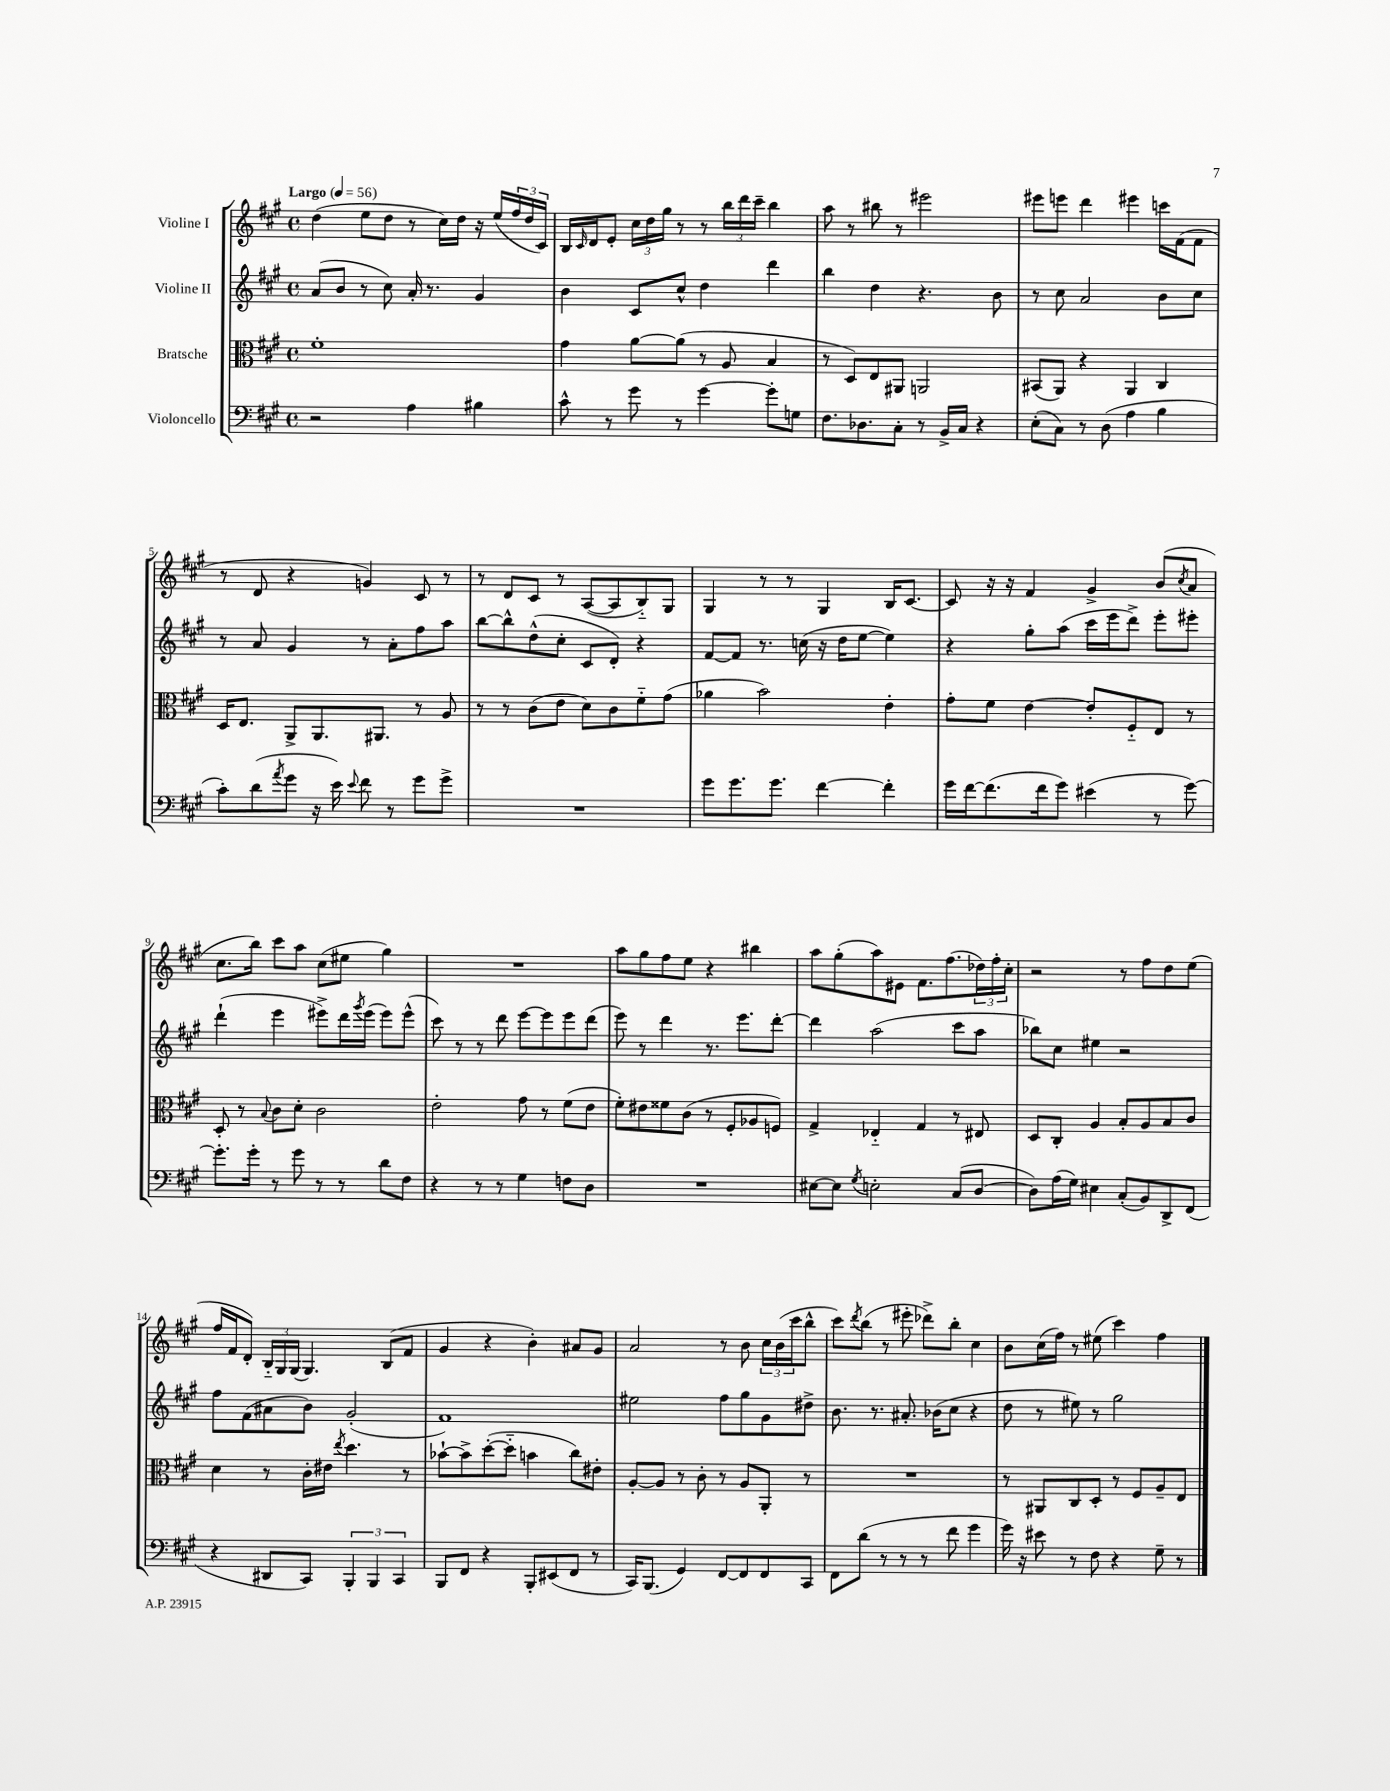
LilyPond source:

<<
\new StaffGroup <<
\new Staff = "s0" \with { instrumentName = "Violine I" } {
    \clef treble \key a \major \defaultTimeSignature \time 4/4 \tempo "Largo" 4 = 56
    d''4( e''8 d''8 r8 cis''16) d''16 r16 e''16( \tuplet 3/2 { fis''16 d''16 cis'16) } |
    b16 \grace { cis'16 } d'16 e'8-. \tuplet 3/2 { cis''16 d''16 gis''16 } r8 r8 \tuplet 3/2 { b''16 d'''16 cis'''16-- } b''4 |
    a''8 r8 bis''8 r8 eis'''2 |
    eis'''8 e'''8 d'''4 eis'''4 c'''16 fis'16( fis'8 |
    r8 d'8 r4 g'4) cis'8 r8 |
    r8 d'8 cis'8 r8 a8~( a8 b8-_) gis8 |
    gis4 r8 r8 gis4 b16 cis'8.~ |
    cis'8 r16 r16 fis'4 gis'4-> b'8( \acciaccatura { cis''8 } a'8 |
    cis''8. b''16) cis'''8 a''8 cis''8( eis''8 gis''4) |
    R1 |
    a''8 gis''8 fis''8 e''8 r4 bis''4 |
    a''8 gis''8-.( a''8) eis'8 fis'8. fis''8.( \tuplet 3/2 { des''16) fis''16-. cis''16-. } |
    r2 r8 fis''8 d''8 e''8( |
    fis''16 fis'16 d'8-.) \tuplet 3/2 { b16-_ gis16 gis16( } gis4.) b8( fis'8 |
    gis'4 r4 b'4-.) ais'8 gis'8 |
    a'2 r8 b'8 \tuplet 3/2 { cis''16 b'16( cis'''16 } b''8-^ |
    cis'''8) \acciaccatura { d'''8 } b''8( r8 eis'''8-. des'''8->) b''8-. cis''4 |
    b'8 cis''16( fis''16) r8 eis''8( cis'''4) fis''4 \bar "|." |
}
\new Staff = "s1" \with { instrumentName = "Violine II" } {
    \clef treble \key a \major \defaultTimeSignature \time 4/4
    a'8( b'8 r8 cis''8) a'16-. r8. gis'4 |
    b'4 cis'8 cis''8-^ d''4 d'''4 |
    b''4 d''4 r4. b'8 |
    r8 cis''8 a'2 b'8 cis''8 |
    r8 a'8 gis'4 r8 a'8-. fis''8 a''8 |
    b''8~ b''8-^ d''8-^( cis''8-. cis'8 d'8-.) r4 |
    fis'8~ fis'8 r8. c''16( r16 d''16 e''8~ e''4) |
    r4 gis''8-. a''8( cis'''16 e'''16 d'''8->) e'''8-. eis'''8-. |
    d'''4-!( e'''4 eis'''8->) d'''16 \acciaccatura { gis'''8 } eis'''16( eis'''8) eis'''8-^( |
    cis'''8) r8 r8 d'''8 e'''8~ e'''8 e'''8 d'''8( |
    e'''8) r8 d'''4 r8. e'''8. d'''8~-. |
    d'''4 a''2( cis'''8 a''8 |
    bes''8) cis''8 eis''4 r2 |
    fis''8 fis'8( ais'8 b'8) gis'2-.( |
    fis'1) |
    eis''2 fis''8 gis''8 gis'8 dis''8-> |
    b'8. r8. ais'8.-. bes'16( cis''8 r4 |
    d''8 r8 eis''8) r8 gis''2 \bar "|." |
}
\new Staff = "s2" \with { instrumentName = "Bratsche" } {
    \clef alto \key a \major \defaultTimeSignature \time 4/4
    fis'1-. |
    gis'4 a'8~ a'8( r8 a8 b4 |
    r8 d8) e8 ais,8 a,2 |
    bis,8( a,8) r4 a,4 cis4 |
    d16 e8. a,8-> a,8. ais,8. r8 a8 |
    r8 r8 cis'8( e'8 d'8) cis'8 fis'8-_ gis'8( |
    aes'4 b'2) e'4-. |
    gis'8-. fis'8 e'4~ e'8-. fis8-_ e8 r8 |
    d8-. r8 \appoggiatura { b8 } cis'8 d'8-. cis'2 |
    e'2-. gis'8 r8 fis'8( e'8 |
    fis'8-.) eis'8 fisis'8 cis'8( r8 fis8-. aes8 f8) |
    gis4-> ees4-_ gis4 r8 eis8 |
    d8 cis8-. a4 b8-. a8 b8 cis'8 |
    d'4 r8 cis'16-. eis'16 \acciaccatura { e''8 } d''4. r8 |
    bes'8~-! bes'8-> d''8~-.( d''8-_ b'4 cis''8) eis'8-. |
    a8~-. a8 r8 cis'8-. r8 a8 a,8-. r8 |
    R1 |
    r8 ais,8 cis8 d8-. r8 fis8 a8-- e8 \bar "|." |
}
\new Staff = "s3" \with { instrumentName = "Violoncello" } {
    \clef bass \key a \major \defaultTimeSignature \time 4/4
    r2 a4 bis4 |
    cis'8-^ r8 gis'8 r8 gis'4~ gis'8-. g8 |
    fis8. des8. cis8-. r8 b,16-> cis16 r4 |
    e8-.( cis8) r8 d8( a4 b4 |
    cis'8-.) d'8( \acciaccatura { a'8 } gis'8 r16 e'16) \appoggiatura { e'8 } fis'8 r8 gis'8 gis'8-> |
    R1 |
    gis'8 gis'8. gis'8. fis'4~ fis'4-. |
    gis'16 fis'16~ fis'8.( fis'16 gis'8) eis'4( r8 gis'8~) |
    gis'8.-. gis'16-. r8 gis'8 r8 r8 d'8 fis8 |
    r4 r8 r8 gis4 f8 d8 |
    R1 |
    eis8~ eis8 \acciaccatura { gis8 } e2-. cis8( d8~ |
    d8) a16( gis16) eis4 cis8-.( b,8) d,8-> fis,8( |
    r4 dis,8 cis,8) \tuplet 3/2 { b,,4-. b,,4 cis,4 } |
    b,,8 fis,8 r4 b,,8-. eis,8( fis,8 r8 |
    cis,16) b,,8.( gis,4) fis,8~ fis,8 fis,8 cis,8 |
    fis,8 d'8( r8 r8 r8 fis'8 gis'4 |
    gis'16) r16 eis'8 r8 fis8 r4 gis8-- r8 \bar "|." |
}
>>
>>
